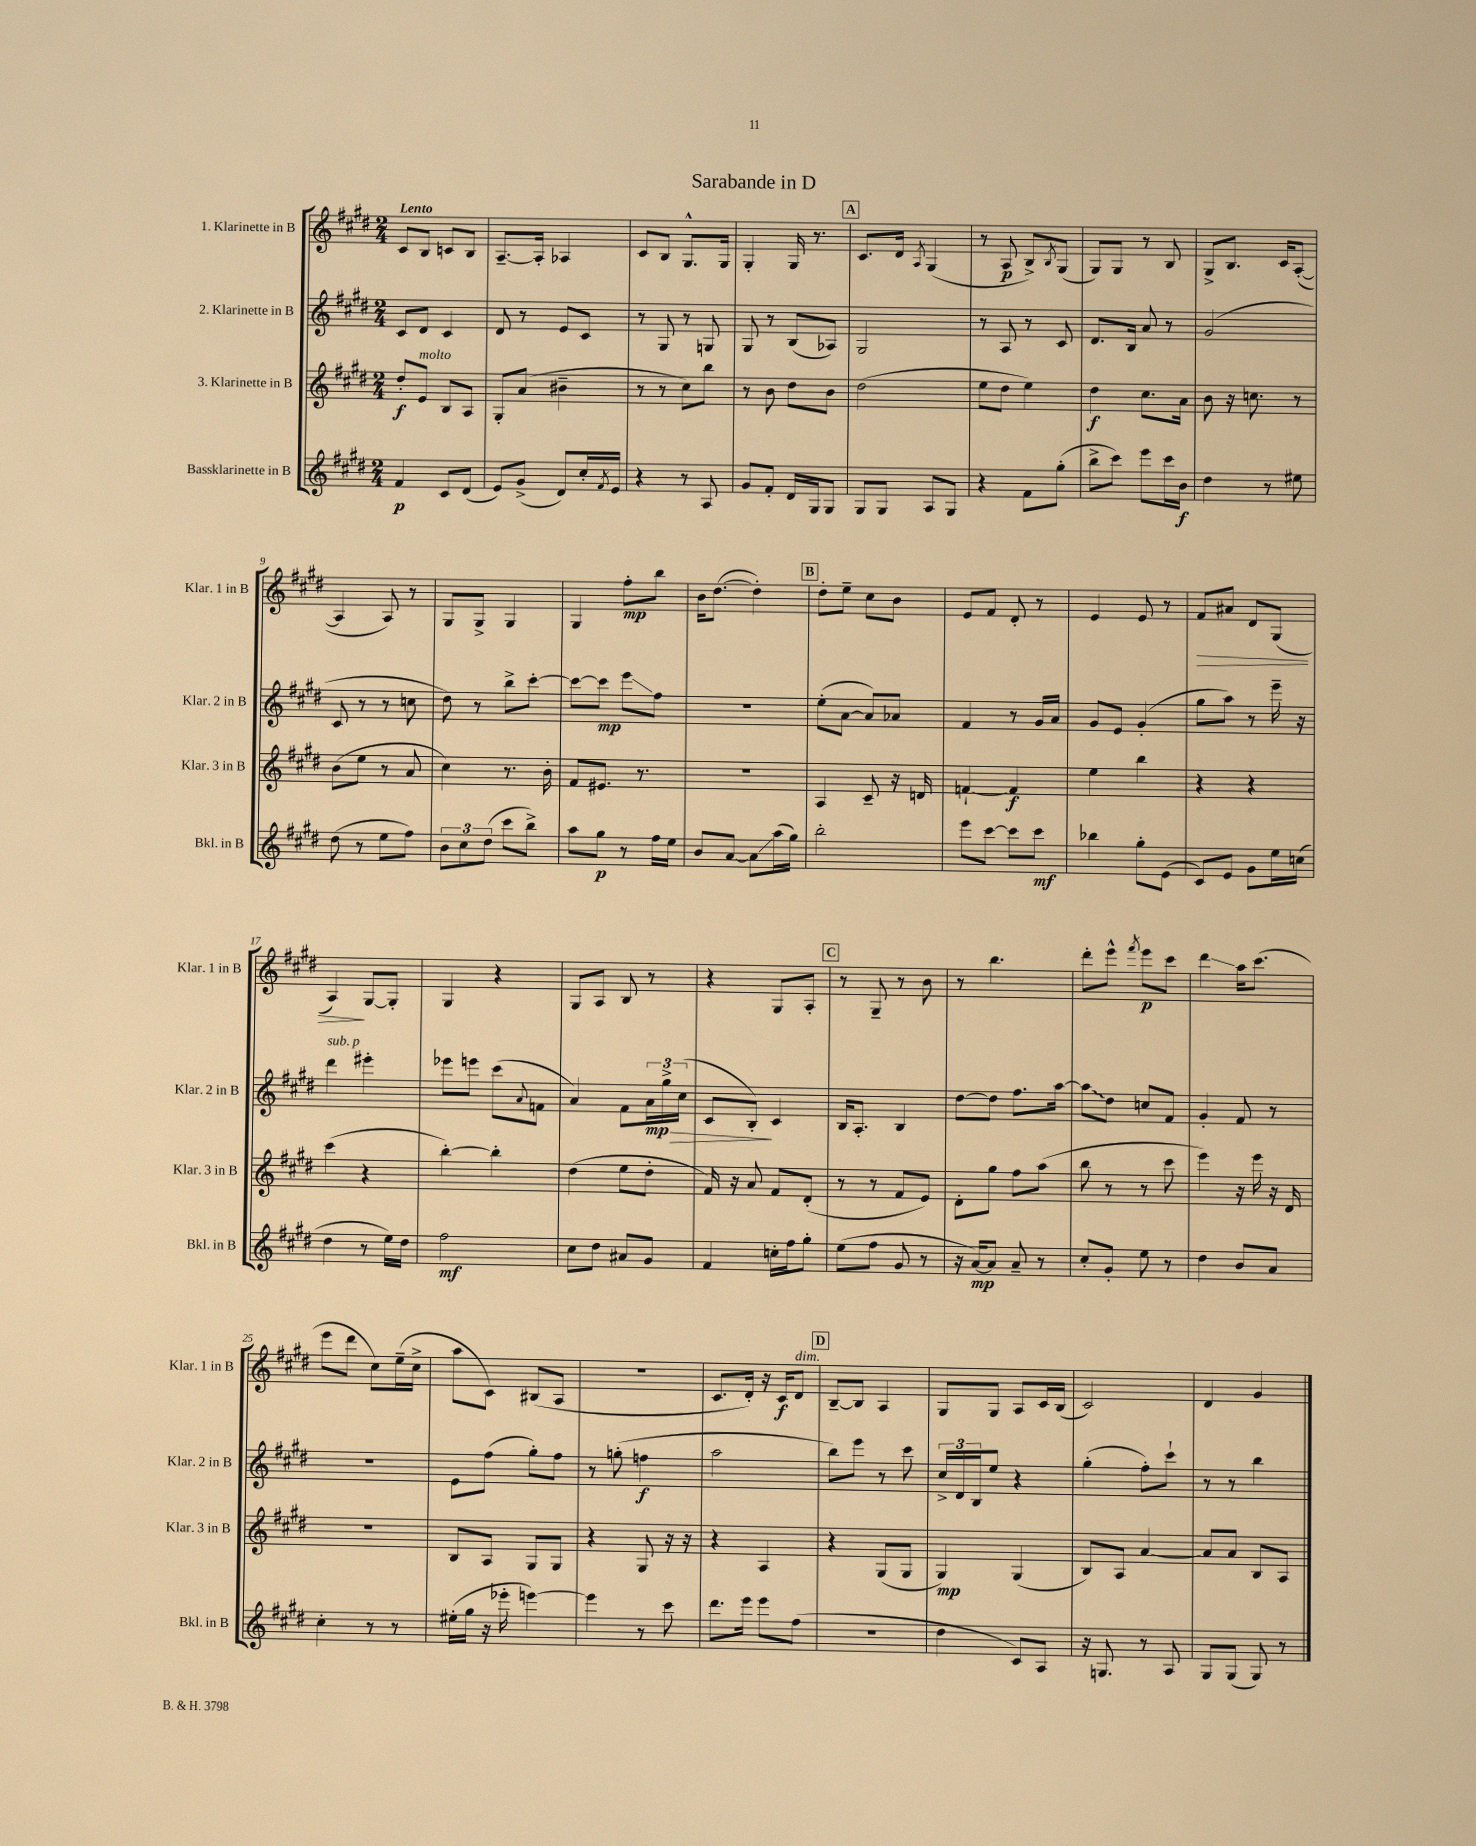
\header { title = "Sarabande in D" }
<<
\new StaffGroup <<
\new Staff = "s0" \with { instrumentName = "1. Klarinette in B" shortInstrumentName = "Klar. 1 in B" } {
    \clef treble \key e \major \numericTimeSignature \time 2/4 \tempo "Lento"
    cis'8 b8 c'8 b8 |
    a8.~-- a16-. aes4 |
    cis'8 b8 gis8.-^ gis16 |
    gis4-. gis16 r8. |
    \mark \markup { \box "A" } cis'8. dis'16 \acciaccatura { a8 } gis4( |
    r8 a8\p b8->) \acciaccatura { b8 } gis8( |
    gis8) gis8 r8 b8 |
    gis8-> b8. cis'16 a8~-.( |
    a4 a8) r8 |
    gis8 gis8-> gis4 |
    gis4 fis''8-.\mp b''8 |
    b'16 dis''8.~( dis''4-.) |
    \mark \markup { \box "B" } dis''8-. e''8-- cis''8 b'8 |
    e'8 fis'8 dis'8-. r8 |
    e'4 e'8 r8 |
    fis'8\> ais'8 dis'8 gis8( |
    a4\!) gis8~ gis8-. |
    gis4 r4 |
    gis8 a8 b8 r8 |
    r4 gis8 a8-. |
    \mark \markup { \box "C" } r8 gis8-- r8 b'8 |
    r8 b''4. |
    dis'''8-. e'''8-^ \acciaccatura { fis'''8 } e'''8\p cis'''8 |
    dis'''4\glissando a''16 cis'''8.( |
    e'''8 dis'''8 cis''8) e''16--( cis''16-> |
    a''8 cis'8) bis8( a8 |
    r2 |
    cis'8. dis'16-.) r16 cis'16\f dis'8^\markup { \italic "dim." } |
    \mark \markup { \box "D" } b8~-- b8 a4 |
    gis8 gis8 a8 cis'16 b16( |
    cis'2) |
    dis'4 gis'4 \bar "|." |
}
\new Staff = "s1" \with { instrumentName = "2. Klarinette in B" shortInstrumentName = "Klar. 2 in B" } {
    \clef treble \key e \major \numericTimeSignature \time 2/4
    cis'8 dis'8 cis'4 |
    dis'8 r8 e'8 cis'8 |
    r8 gis8 r8 g8 |
    gis8 r8 b8( aes8) |
    \mark \markup { \box "A" } gis2 |
    r8 a8 r8 cis'8 |
    dis'8. b16 a'8 r8 |
    gis'2( |
    cis'8 r8 r8 c''8 |
    dis''8) r8 b''8-> cis'''8~-. |
    cis'''8~ cis'''8\mp e'''8\glissando fis''8 |
    R2 |
    \mark \markup { \box "B" } e''8-.( a'8~ a'8) aes'8 |
    fis'4 r8 gis'16 a'16 |
    gis'8 e'8 gis'4-.( |
    gis''8 a''8) r8 e'''16-- r16 |
    dis'''4^\markup { \italic "sub. p" } eis'''4-. |
    ees'''8 e'''8 cis'''8( \appoggiatura { a'8 } f'8 |
    a'4) fis'8 \tuplet 3/2 { a'16\mp\> gis''16-> cis''16( } |
    cis'8 b8-.\!) cis'4 |
    \mark \markup { \box "C" } b16 a8.-. b4 |
    dis''8~ dis''8 fis''8. a''16~ |
    \once \override Glissando.style = #'zigzag a''8\glissando dis''8 c''8 fis'8 |
    gis'4-. fis'8 r8 |
    R2 |
    e'8 fis''8( gis''8-.) fis''8 |
    r8 g''8-.( f''4\f |
    a''2 |
    \mark \markup { \box "D" } b''8) e'''8 r8 cis'''8 |
    \tuplet 3/2 { cis''16-> dis'16 b16 } e''8 r4 |
    gis''4-.( fis''8-.) cis'''8-! |
    r8 r8 b''4 \bar "|." |
}
\new Staff = "s2" \with { instrumentName = "3. Klarinette in B" shortInstrumentName = "Klar. 3 in B" } {
    \clef treble \key e \major \numericTimeSignature \time 2/4
    dis''8-.\f e'8^\markup { \italic "molto" } b8 a8 |
    gis8-. a'8( bis'4-- |
    r8 r8 cis''8) b''8 |
    r8 b'8 dis''8 b'8 |
    \mark \markup { \box "A" } dis''2( |
    e''8 dis''8 e''4) |
    dis''4\f cis''8. a'16 |
    b'8 r16 c''8. r8 |
    b'8( e''8 r8 a'8 |
    cis''4) r8. b'16-. |
    fis'8 eis'8. r8. |
    R2 |
    \mark \markup { \box "B" } a4 cis'8-- r16 d'16 |
    f'4~-! f'4\f |
    e''4 b''4 |
    r4 r4 |
    cis'''4( r4 |
    b''4~-.) b''4-. |
    dis''4( e''8 dis''8-. |
    fis'16) r16 a'8 fis'8 dis'8-.( |
    \mark \markup { \box "C" } r8 r8 fis'8 e'8) |
    dis'8-. gis''8 fis''8 a''8( |
    b''8 r8 r8 cis'''8 |
    e'''4) r16 e'''16 r16 dis'16 |
    r2 |
    b8 a8 gis8 gis8 |
    r4 gis8 r16 r16 |
    r4 a4 |
    \mark \markup { \box "D" } r4 gis8( gis8 |
    gis4\mp) gis4( |
    b8) a8 a'4~ |
    a'8 a'8 b8 a8 \bar "|." |
}
\new Staff = "s3" \with { instrumentName = "Bassklarinette in B" shortInstrumentName = "Bkl. in B" } {
    \clef treble \key e \major \numericTimeSignature \time 2/4
    fis'4\p cis'8 dis'8( |
    e'8) gis'8->( dis'8) cis''16-. \acciaccatura { fis'8 } e'16 |
    r4 r8 a8 |
    gis'8 fis'8-. dis'16 gis16 gis8 |
    \mark \markup { \box "A" } gis8 gis8 a8 gis8 |
    r4 fis'8 gis''8-.( |
    b''8-> cis'''8) e'''8 cis'''16 b'16\f |
    dis''4 r8 eis''8 |
    dis''8( r8 e''8 fis''8) |
    \tuplet 3/2 { b'8 cis''8 dis''8( } cis'''8 b''8->) |
    a''8 gis''8\p r8 fis''16 e''16 |
    b'8 a'8~ a'8\glissando a''16( gis''16) |
    \mark \markup { \box "B" } b''2-. |
    e'''8 cis'''8~ cis'''8 cis'''8\mf |
    bes''4 gis''8-. e'8( |
    cis'8) e'8 gis'8 e''16 c''16( |
    dis''4 r8 e''16) dis''16 |
    fis''2\mf |
    cis''8 dis''8 ais'8 gis'8 |
    fis'4 c''16-. fis''16 gis''8-. |
    \mark \markup { \box "C" } e''8( fis''8 gis'8 r8 |
    r16 a'16~\mp) a'8 a'8-- r8 |
    cis''8-. gis'8-. e''8 r8 |
    dis''4 b'8 a'8 |
    cis''4-. r8 r8 |
    eis''16-.( gis''16 r16 ees'''16-. e'''4~) |
    e'''4 r8 cis'''8 |
    dis'''8. e'''16 e'''8 fis''8( |
    \mark \markup { \box "D" } R2 |
    dis''4 cis'8) a8 |
    r16 g8. r8 a8 |
    gis8 gis8( gis8) r8 \bar "|." |
}
>>
>>
